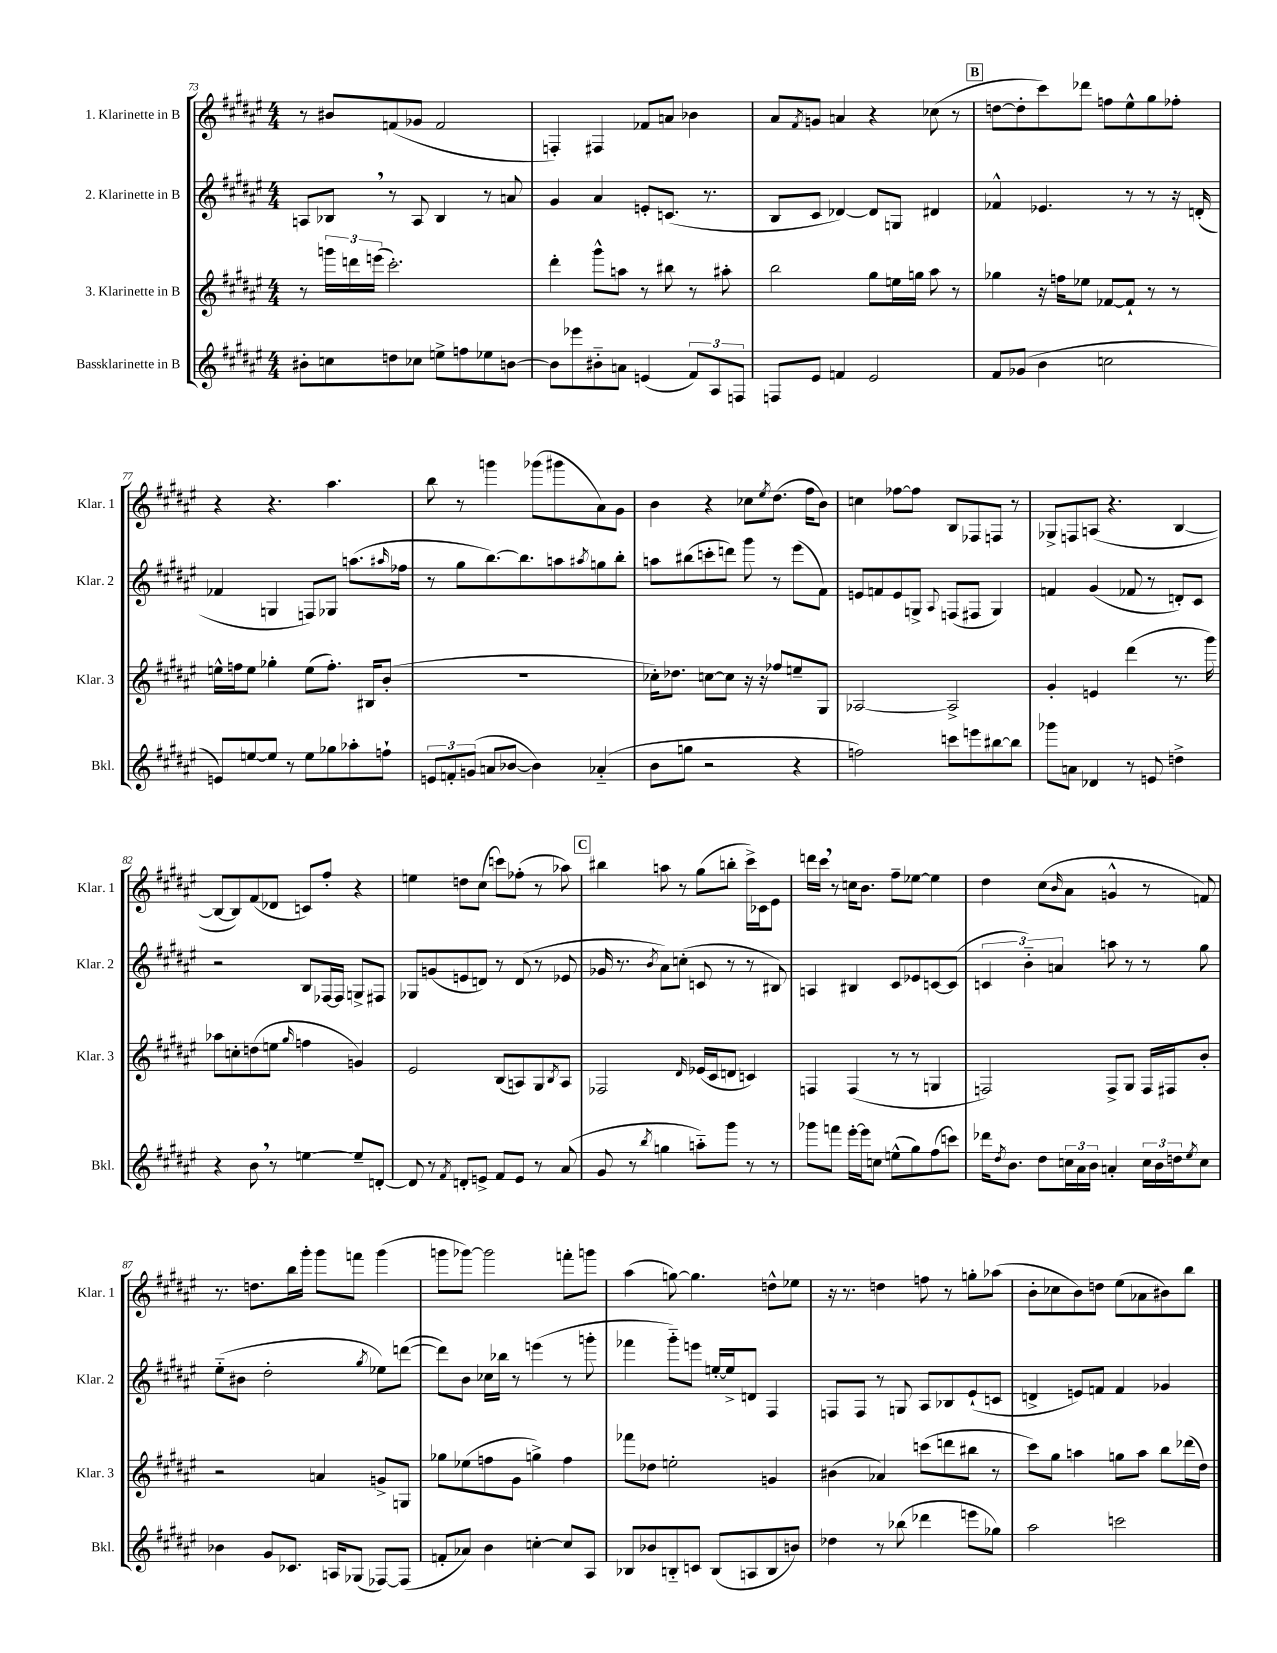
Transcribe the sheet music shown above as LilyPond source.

<<
\new StaffGroup <<
\new Staff = "s0" \with { instrumentName = "1. Klarinette in B" shortInstrumentName = "Klar. 1" } {
    \clef treble \key fis \major \numericTimeSignature \time 4/4
    r8 bis'8 f'8( ges'8 f'2 |
    f4-.) fis4 fes'8 a'8 bes'4 |
    ais'8 \acciaccatura { fis'8 } g'8 a'4 r4 ces''8( r8 |
    \mark \markup { \box "B" } d''8~ d''8-. cis'''8) des'''8 f''8 eis''8-^ gis''8 fes''8-. |
    r4 r4. ais''4. |
    b''8 r8 g'''4 ges'''8( gis'''8 ais'8) gis'8 |
    b'4 r4 ces''8 \acciaccatura { eis''8 } dis''8.( fis''16 b'8) |
    c''4 fes''8~ fes''8 b8 fes8 f8 r8 |
    ges8-> f8 a8( r4. b4~ |
    b8~ b8) fis'8( des'8 c'8) fis''8-. r4 |
    e''4 d''8 cis''8( c'''8) fes''8-.( r8 aes''8) |
    \mark \markup { \box "C" } bis''4 a''8 r8 gis''8( b''8-. cis'''16->) ces'16 eis'8 |
    d'''16 cis'''16 \breathe r8 c''16 b'8. fis''8-- ees''8~ ees''4 |
    dis''4 cis''8( \grace { b'16 } ais'8 g'4-^ r8 f'8) |
    r8. d''8. b''16 gis'''16-. gis'''8 f'''8 gis'''4( |
    g'''8 ges'''8~) ges'''2 f'''8-. g'''8 |
    ais''4( g''8~) g''4. d''8-^ ees''8 |
    r16 r8. d''4 f''8 r8 g''8-. aes''8( |
    b'8-. ces''8 b'8) d''8 eis''8( aes'8 bis'8) b''8 \bar "|." |
}
\new Staff = "s1" \with { instrumentName = "2. Klarinette in B" shortInstrumentName = "Klar. 2" } {
    \clef treble \key fis \major \numericTimeSignature \time 4/4
    a8 bes8 \breathe r8 a8 bes4 r8 a'8 |
    gis'4 ais'4 e'8-. c'8.( r8. |
    b8 cis'8 des'4~) des'8 g8 dis'4 |
    \mark \markup { \box "B" } fes'4-^ ees'4. r8 r8 r16 d'16-.( |
    fes'4 g4 f8) ges8 a''8.( \grace { ais''16 } fes''16 |
    r8 gis''8 b''8.~) b''8. a''8 \acciaccatura { ais''8 } g''8 b''8-. |
    a''8 bis''8( c'''8-. d'''8) gis'''8 r8 eis'''8( fis'8) |
    e'8 f'8 e'8 g8-> \appoggiatura { ais8 } f8( fis8 g4) |
    f'4 gis'4( fes'8 r8 d'8-.) cis'8 |
    r2 b8 fes16~ fes16 g8-> fis8 |
    ges8 g'8( e'8 d'8) r8 d'8( r8 ees'8 |
    \mark \markup { \box "C" } ges'16 r8. \acciaccatura { b'8 } ais'8) c''8-.( c'8 r8 r8 bis8) |
    a4 bis4 cis'8 ees'8 c'8~ c'8( |
    \tuplet 3/2 { c'4 b'4-_) a'4 } a''8 r8 r8 gis''8 |
    eis''8-_( bis'8 dis''2-. \acciaccatura { gis''8 } ees''8) d'''8~( |
    d'''8) b'8 ces''16 bes''16 r8 e'''4( r8 g'''8-. |
    fes'''4 gis'''8-_) e'''8 e''16~-. e''16-> d'8 fis4 |
    f8 f8 r8 g8 ais8 bes8 eis'8-!( c'8 |
    d'4-> e'8) f'8 f'4 ges'4 \bar "|." |
}
\new Staff = "s2" \with { instrumentName = "3. Klarinette in B" shortInstrumentName = "Klar. 3" } {
    \clef treble \key fis \major \numericTimeSignature \time 4/4
    r8 \tuplet 3/2 { g'''16 d'''16 e'''16( } cis'''2.-.) |
    dis'''4-. gis'''8-^ a''8 r8 bis''8 r8 ais''8-. |
    b''2 gis''8 e''16 g''16 ais''8 r8 |
    \mark \markup { \box "B" } ges''4 r16 f''16 ees''8 fes'8~ fes'8-! r8 r8 |
    e''16-^ f''16 e''8 ges''4-. e''8( f''8.-.) bis16 b'8-.( |
    R1 |
    ces''16-.) des''8. c''8~ c''8 r16 r16 fes''8 e''8-- gis8 |
    aes2~ aes2-> |
    gis'4-. e'4 dis'''4( r8. gis'''16) |
    aes''8 c''8-. d''8( e''8 \grace { gis''16 } f''4 g'4) |
    eis'2 b8( a8) gis8 \acciaccatura { b8 } a8 |
    \mark \markup { \box "C" } fes2 \grace { dis'16 } ees'16( cis'16 d'8 c'4) |
    f4 f4( r8 r8 g4 |
    f2) f8-> gis8 f16 fis16 b'8-. |
    r2 a'4 g'8-> g8 |
    ges''8 ees''8( f''8 gis'8 g''4->) f''4 |
    fes'''8 des''8 e''2-. g'4 |
    bis'4( aes'4) c'''8( d'''8 bis''8 r8 |
    cis'''8) gis''8 a''4 g''8 a''8 b''8 des'''16( dis''16) \bar "|." |
}
\new Staff = "s3" \with { instrumentName = "Bassklarinette in B" shortInstrumentName = "Bkl." } {
    \clef treble \key fis \major \numericTimeSignature \time 4/4
    bis'8-. c''8 d''8 ces''8 e''8-> f''8 ees''8 b'8~ |
    b'8 ees'''8 bis'8-_ a'8 e'4( \tuplet 3/2 { fis'8) ais8 f8 } |
    f8 eis'8 f'4 eis'2 |
    \mark \markup { \box "B" } fis'8 ges'8( b'4 c''2 |
    e'8) e''8~ e''8 r8 e''8 ges''8 aes''8-. f''8-! |
    \tuplet 3/2 { e'8 f'8-. g'8( } a'8 bes'8~ bes'4) aes'4-_( |
    b'8 g''8 r2 r4 |
    f''2) c'''8 e'''8 bis''8~ bis''8 |
    ges'''8 a'8 des'4 r8 e'8 d''4-> |
    r4 b'8 \breathe r8 e''4~ e''8-- d'8~-. |
    d'8 r8 \acciaccatura { fis'8 } d'8-. e'8-> fis'8 e'8 r8 ais'8( |
    \mark \markup { \box "C" } gis'8 r8 \acciaccatura { b''8 } g''4 a''8-_) gis'''8 r8 r8 |
    ges'''8 f'''8 eis'''16~-. eis'''16 c''8 e''8-^( gis''8) fis''8( c'''8) |
    des'''16 \acciaccatura { dis''8 } b'8. dis''8 \tuplet 3/2 { c''16 ais'16 b'16 } a'4-. \tuplet 3/2 { c''16 b'16 d''16 } \acciaccatura { eis''8 } c''8 |
    bes'4 gis'8 ces'8. a16 ges8( fes8~) fes8( |
    f'8-. aes'8) b'4 c''4~-. c''8 ais8 |
    bes8 bes'8 b8-_ c'8 b8( a8 b8 b'8) |
    des''4 r8 bes''8( des'''4 e'''8 ges''8) |
    ais''2 c'''2 \bar "|." |
}
>>
>>
\layout { \context { \Score currentBarNumber = #73 } }
